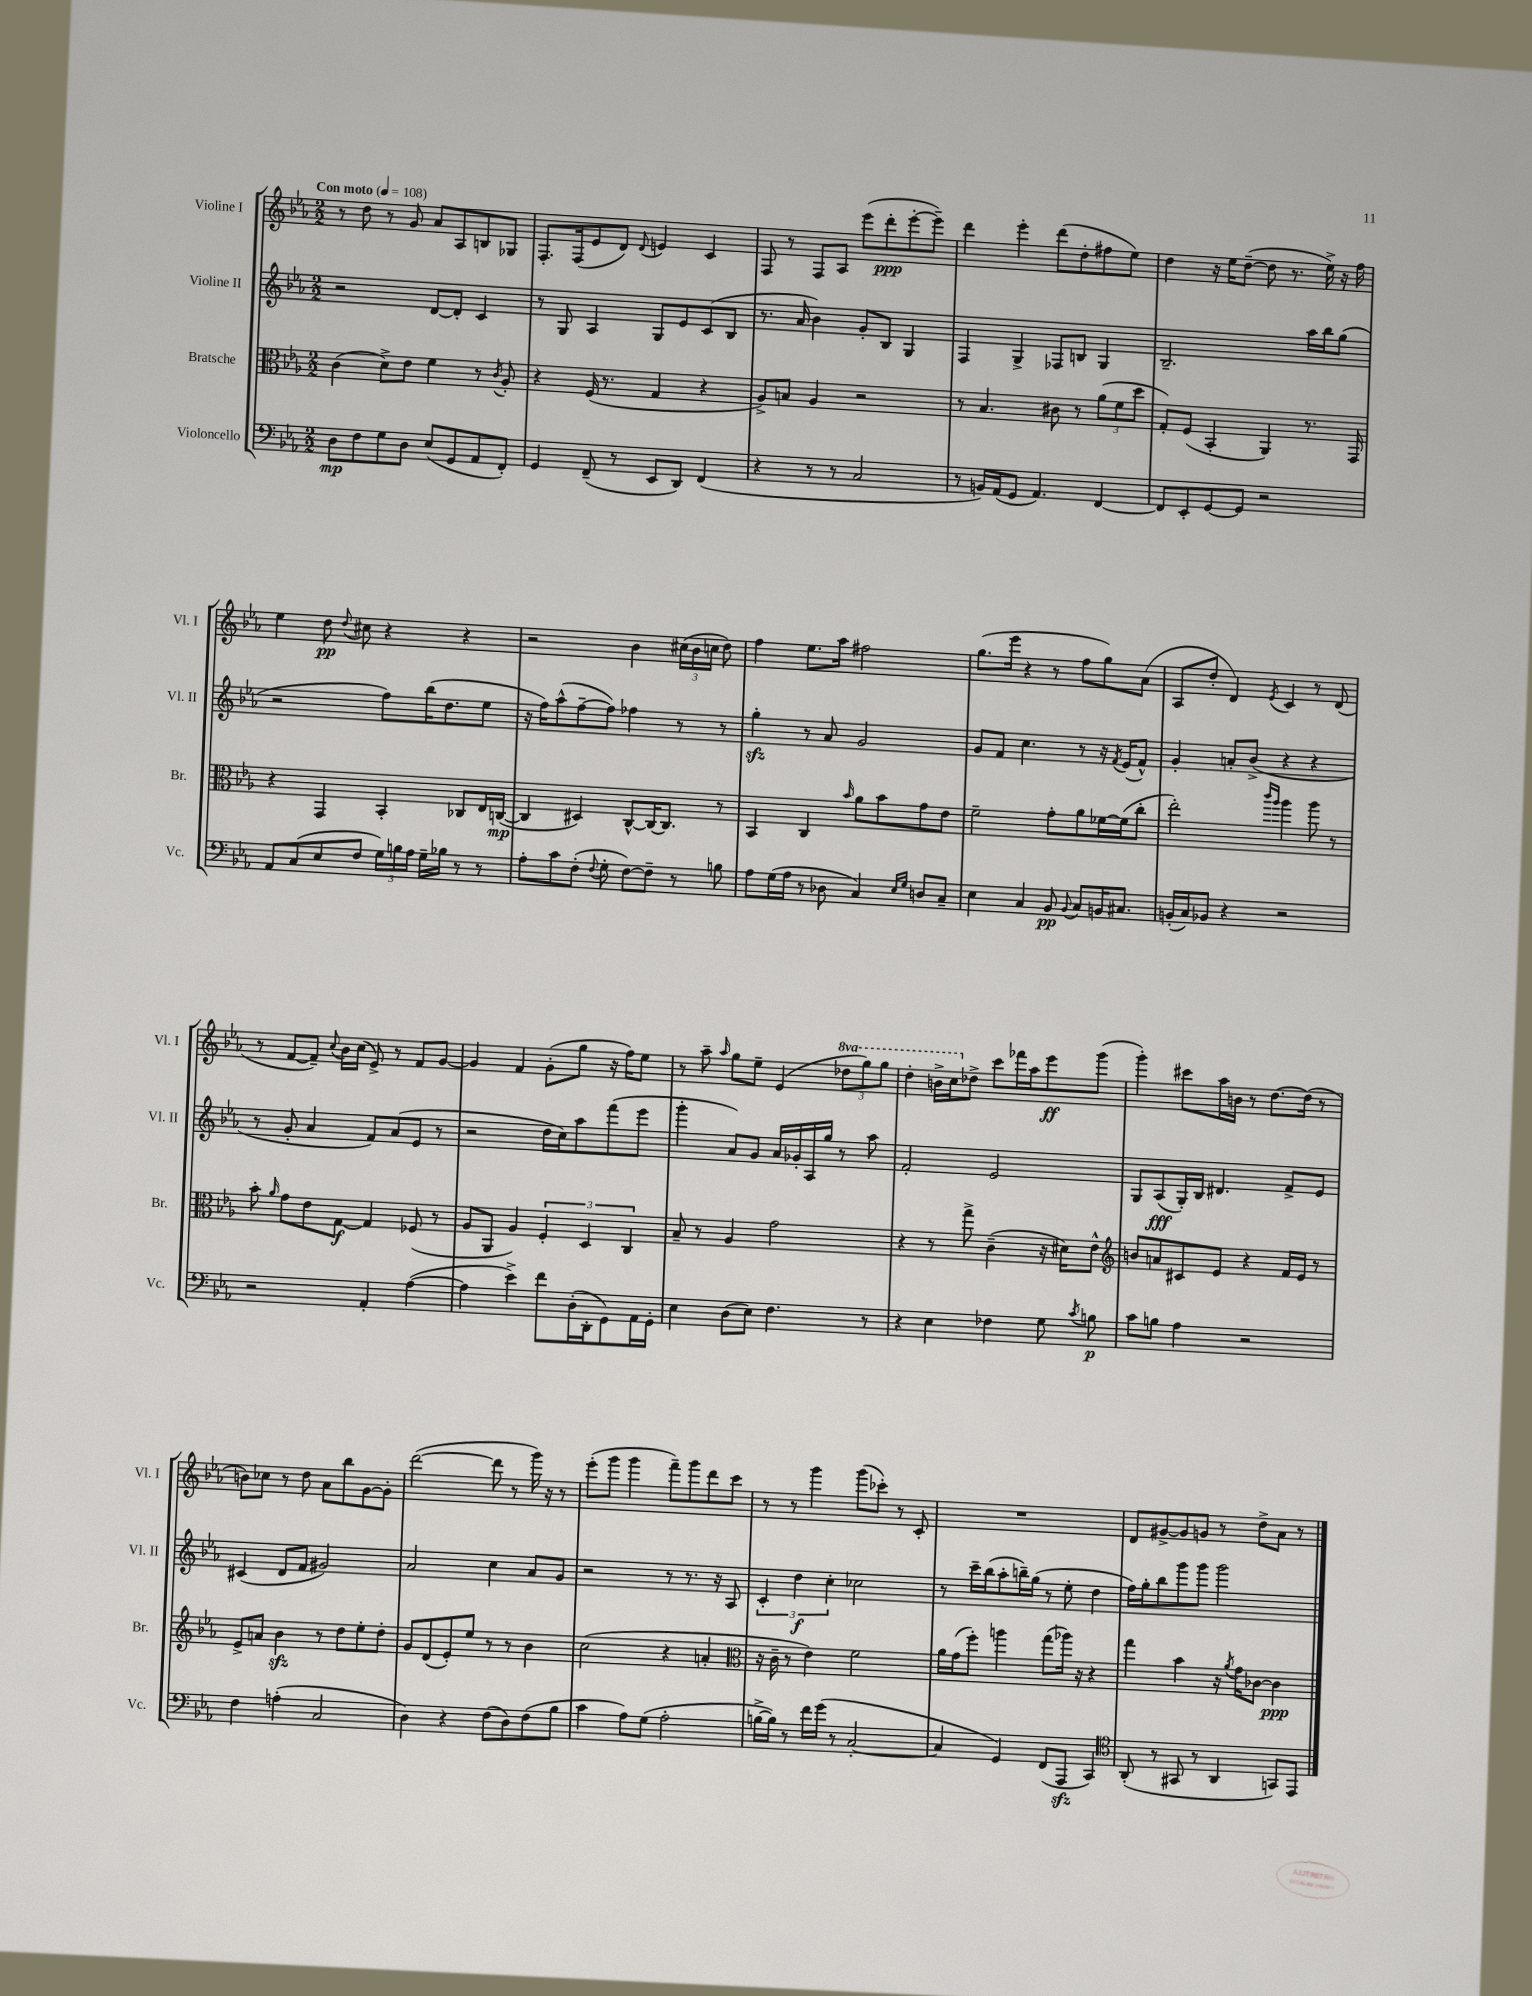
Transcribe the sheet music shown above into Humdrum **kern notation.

**kern	**kern	**kern	**kern
*staff4	*staff3	*staff2	*staff1
*clefF4	*clefC3	*clefG2	*clefG2
*k[b-e-a-]	*k[b-e-a-]	*k[b-e-a-]	*k[b-e-a-]
*M2/2	*M2/2	*M2/2	*M2/2
*MM108	*MM108	*MM108	*MM108
8D\L	(4c\	2r	8r
8F\	.	.	8dd\
8G\	8d^\L)	.	8r
8D\J	8e-\J	.	8g/
(8E-/L	4f\	[8d/L	8a-/L
8GG/	.	8d'/]J	8A-/
8AA-/	8r	4c/	8B/
.	8qc/	.	.
8FF'/J)	8A-'/	.	8G-/J
=	=	=	=
4GG/	4r	8r	8.F'/L
.	.	8G/	.
.	.	.	(16F/k
(8FF~/	(16F/	4A-/	8e-/
.	8.r	.	.
8r	.	.	8d/J)
.	.	.	8qqd/
8EE-/L	4G/	8G/L	4e/
8DD/J)	.	8e-/	.
(4FF/	4r	(8c/	4c/
.	.	8B-/J	.
=	=	=	=
4r	8A-^/L)	8.r	8F/
.	8B/J	.	8r
.	.	16a-/	.
8r	4A-/	4b-\)	8F/L
8r	.	.	8A-/J
2C/	2r	8g'/L	(8eee-\L
.	.	8B-/J	8ddd'\
.	.	4G/	[8eee-'\
.	.	.	8eee-~\]J)
=	=	=	=
8r	8r	4F/	4ddd\
16BB/LL)	4.B-/	.	.
(16AA-/J	.	.	.
8GG/J	.	4G^/	4eee-'\
4.AA-/)	.	.	.
.	8c#\	8F-/L	(8ddd\L
.	8r	8B/J	8dd'\
[4FF/	(12a-\L	4G/	8ff#\
.	12f\	.	.
.	.	.	8ee-\J)
.	12dd\J	.	.
=	=	=	=
8FF/]L	8G'/L)	2.B-~/	4dd\
8EE-'/	(8F/J	.	.
[8GG/	4BB-'/	.	16r
.	.	.	16ee-\LK
8GG/]J	.	.	([8dd~\J
2r	4AA-/)	.	8dd\]
.	.	.	8.r
.	8.r	16aa-\LL	.
.	.	16bb-\J	16ee-^\)
.	.	(8gg\J	16r
.	16GG/	.	16ff\
=	=	=	=
8AA-/L	4r	2r	4ee-\
(8C/	.	.	.
8E-/	4GG/	.	8dd\
.	.	.	8qqdd/
8F/J	.	.	8cc#\
24G\LL)	4BB-'/	8ff\L)	4r
24B\	.	.	.
24A-\JJ	.	.	.
16G~\LL	.	(16bb-\K	.
16B-\JJ	.	8.dd\	.
8r	8C-/L	.	4r
8r	16E-/L	8ee-\J	.
.	([16C/JJ	.	.
=	=	=	=
8A-'\L	4C/]	16r	2r
.	.	16ff\LK)	.
8c\	.	(8aa-^^\	.
(8F'\J	4D#/)	[8ff~\	.
8qqF/	.	.	.
8G'\	.	8ff\]J)	.
[8F\L)	[8C^^/L	4ff-\	4b-\
8F~\]J	16C/_K	.	.
.	8.C/]J	.	.
8r	.	8r	(24cc#\LL
.	.	.	24b-\
.	.	.	24cc\JJ
8B\	8r	8r	8dd\)
=	=	=	=
8A-\L	4BB-/	4gg'\	4ff\
(16G\L	.	.	.
16A-\JJ	.	.	.
8r	4C/	8r	8.ee-\L
8D-\	.	8a-/	.
.	.	.	16aa-\Jk
.	16qqb-/	.	.
4C/)	8a-\L	2g/	2ff#\
.	8b-\	.	.
16qqE-/LL	.	.	.
16qqG/JJ	.	.	.
8D/L	8g\	.	.
8C~/J	8e-\J	.	.
=	=	=	=
4E-\	2f~\	8g/L	(8.gg\L
.	.	8f/J	.
.	.	.	16eee-\Jk
4C/	.	4.cc\	4r
8BB-/	8g'\L	.	8r
8qqBB-/	.	.	.
8C/L	8a-\	8r	8ff\L
16BB/K	[16f-\L	16r	8gg\)
.	.	8qf/	.
8.C#/J	(16f-\]J	(16e-/LK	.
.	8cc'\J	8f^^/J)	(8a-\J
=	=	=	=
(16BB'/LL	2ee-'\)	4g'/	8A-/L
16C/J)	.	.	.
8BB-/J	.	.	8dd'/J
4r	.	8a'/L	4d/)
.	.	(8b-^/J	.
.	16qqccc/LL	.	.
.	16qqaa-/JJ	.	8qe-/
2r	4aa-\	4r	4c/
.	8aa-\	4r	8r
.	8r	.	(8d/
=	=	=	=
2r	8b-'\	8r	8r
.	16qqa-/	.	.
.	8g\L	8g'/	[8f/L
.	8e-\	4a-/	8f~/]J)
.	.	.	8qqcc/
.	[8G\J	.	16b-\LL
.	.	.	(16cc\JJ
4AA-'/	4G/]	8f/L)	8e-^/)
.	.	(8a-/	8r
([4A-\	(8F-/	8e-/J	8f/L
.	8r	8r	[8g/J
=	=	=	=
4A-\]	8A-/L	2r	4g/]
.	8AA-/J	.	.
4e-^\)	4A-/)	.	4f/
8f\L	6F'/	16dd\LL	(8g'\L
.	.	16cc\J)	.
(16D'\L	.	8aa-\	8gg\J
.	6D/	.	.
16DD'\J	.	.	.
8GG\)	.	(8fff\	16r
.	.	.	16ff\LK)
.	6C/	.	.
16AA-\L	.	8eee-\J	8ee-\J
16GG'\JJ	.	.	.
=	=	=	=
4E-\	8B-~/	4ggg'\	8r
.	8r	.	8aa-~\
.	.	.	16qqaa-/
(8D\L	4A-/	8a-/L)	8gg\L
8E-\J)	.	8g/J	8ee-~\J
4.F\	2g\	16a-/LL	(4e-/
.	.	16g-'/	.
.	.	16A-/	.
.	.	16gg/JJ	.
.	.	8r	12ddd-\L
.	.	.	12ggg\)
8r	.	8aa-\	.
.	.	.	12ggg\J
=	=	=	=
4r	4r	2f'/	4ddd'\
4E-\	8r	.	16bb^\LL
.	.	.	16ccc\J
.	8gg^\	.	8dd-^\J
4F-\	(4c~\	2e-/	8ccc\L
.	.	.	16fff-\L
.	.	.	16aa-\J
8G\	16r	.	8eee-\
.	16d#\LK)	.	.
8qc/	.	.	.
8B\	8e-^^\J	.	(8ggg\J
=	=	=	=
*	*clefG2	*	*
8c\L	8b/L	8G/L	4ggg'\)
8B\J	8a/	(8A-/	.
4A-\	8c#/	16G'/L)	8ccc#\L
.	.	16B-/JJ	.
.	8e-/J	4.d#/	16aa-\L
.	.	.	16b\JJ
2r	4r	.	8r
.	.	.	[8.dd\L
.	16f/LL	8f^/L	.
.	16e-/JJ	.	(16dd\]Jk
.	8r	8e-/J	8r
=	=	=	=
4F\	8e-^/L	(4c#/	8b\L)
.	8a/J	.	8cc-\J
(4A'\	4b-\	8d/L	8r
.	.	8f/J	8dd\
2C/	8r	2g#/)	8a-\L
.	8dd\L	.	8bb-\
.	8ee-'\	.	[8g\
.	8dd'\J	.	8g'\]J
=	=	=	=
4D\)	8g/L	2a-/	([2ddd\
.	(8d/	.	.
4r	8e-'/)	.	.
.	8ee-/J	.	.
(8F\L	8r	4cc\	8ddd\]
8D\)	8r	.	8r
(8F\	4b-\	8a-/L	16ggg\)
.	.	.	16r
8B-\J	.	8g/J	8r
=	=	=	=
4c\	(2cc\	2r	(8eee-'\L
.	.	.	8ggg\J
8A-\L)	.	.	4ggg\
(8G\J	.	.	.
2A-'\	4r	8r	8fff~\L)
.	.	8.r	8ggg\
.	4a'/	.	8ddd\
.	.	16r	.
.	.	8A-/	8ccc\J
=	=	=	=
*	*clefC3	*	*
[16B^\LL	16r	6c'/	8r
16B\]JJ)	16c~\	.	.
8r	8r	.	8r
.	.	6dd\	.
16f\LL	4e-\)	.	4ggg\
(16g\JJ	.	.	.
.	.	6cc'\	.
8r	.	.	.
[2C'/	2f\	2cc-\	(8ggg\L
.	.	.	8ccc-'\J)
.	.	.	8r
.	.	.	8c'/
=	=	=	=
4C/]	16a-\LL	8r	1r
.	(16g\J	.	.
.	8ff'\J)	16ccc~\LL	.
.	.	(16bb-\J	.
4GG/)	4aa\	8aa-'\	.
.	.	16bb~\L)	.
.	.	(16gg\JJ	.
(8FF/L	(8gg\L	8r	.
8AAA-/J	16aa-\Jk)	8ee-'\	.
.	16r	.	.
4CC/)	4r	4dd\	.
=	=	=	=
*clefC4	*	*	*
(8AA-'/	4gg\	16ff\LL)	8d/L
.	.	16gg'\J	.
8r	.	8bb-\	[8g#^/
8GG#/	4b-\	8ggg\	8g#/]
8r	.	8ggg\J	8g/J
4AA-/	16r	2ggg\	8r
.	8qa-/	.	.
.	16g\LK	.	.
.	[8c-\J	.	8dd^\L
8GG/L)	4c-\]	.	8a-\J
8EE-/J	.	.	8r
==	==	==	==
*-	*-	*-	*-
